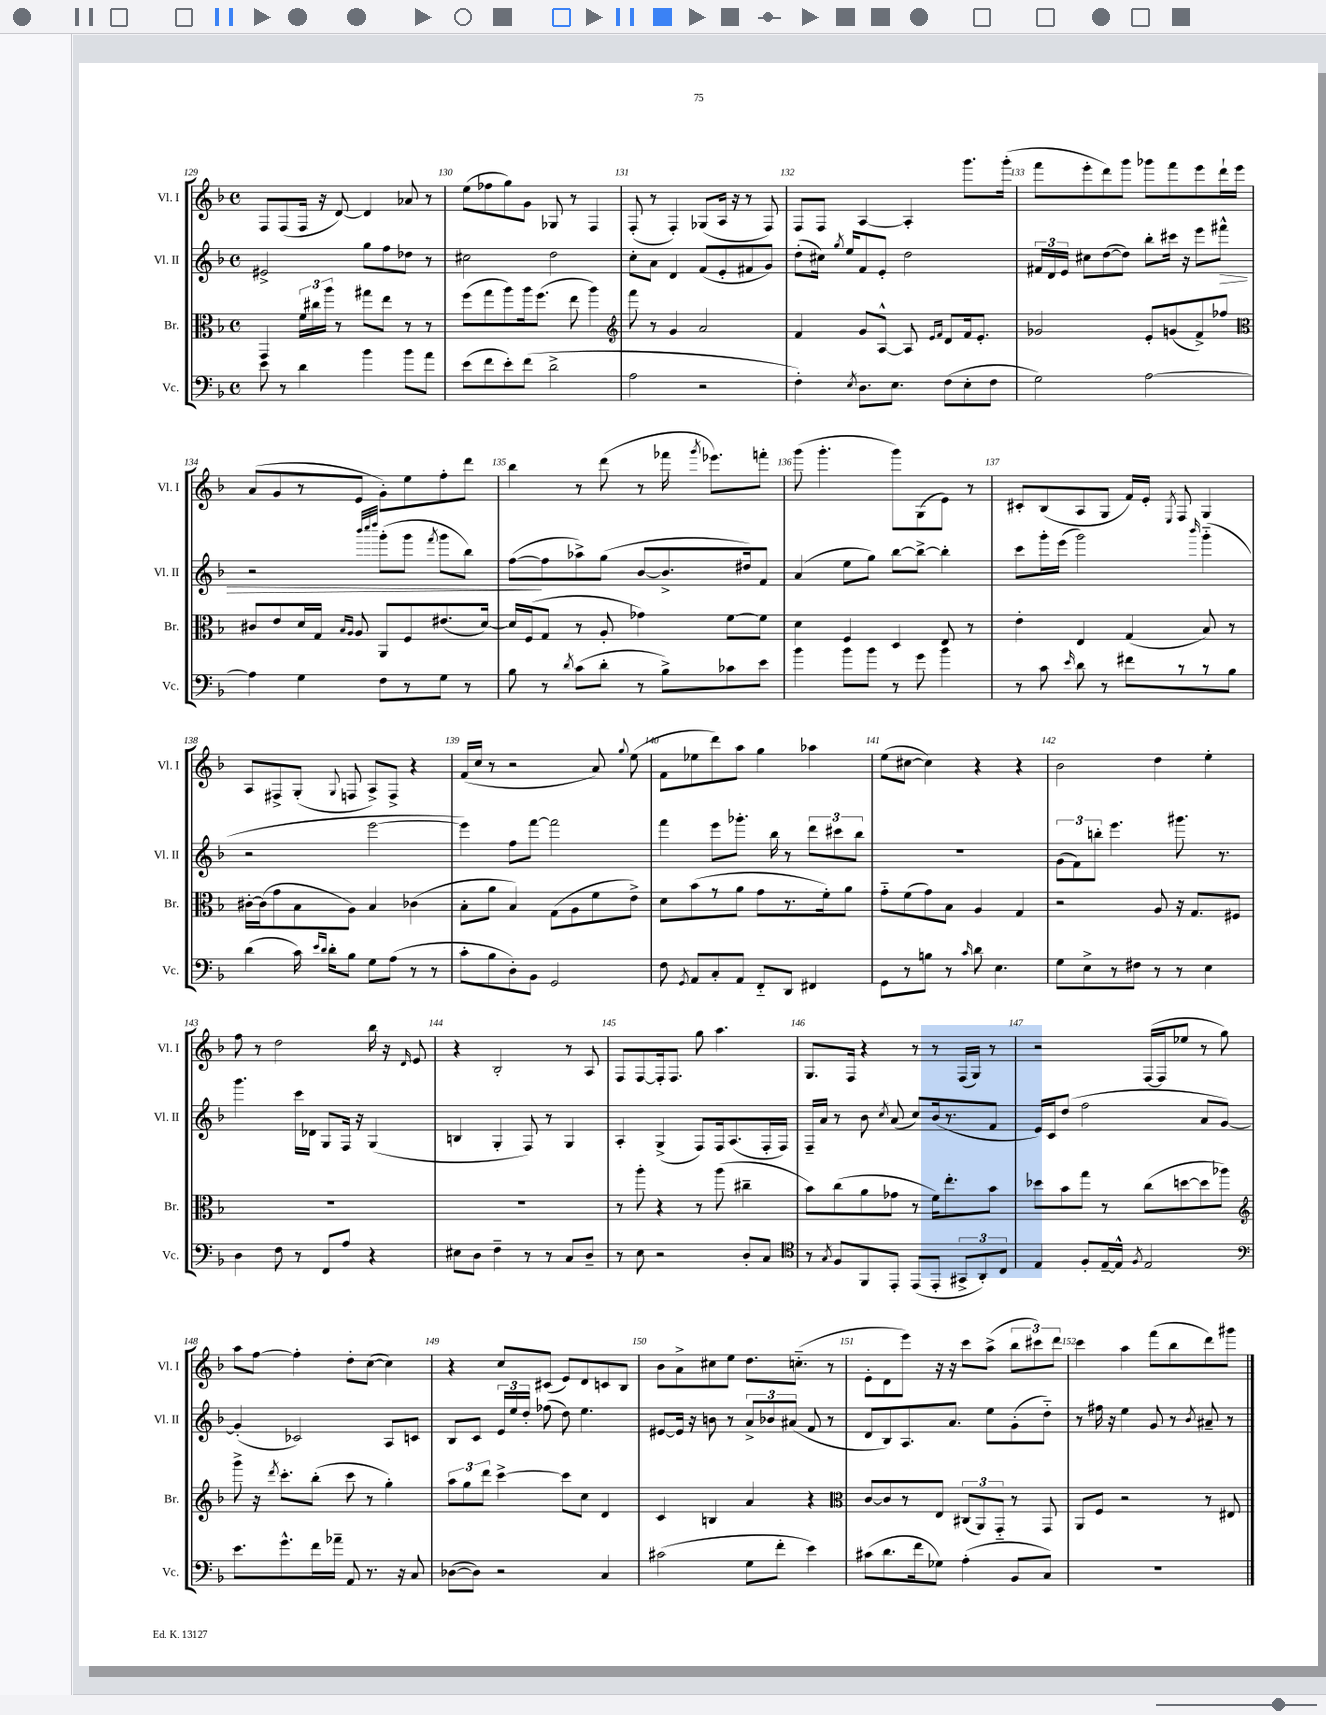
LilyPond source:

<<
\new StaffGroup <<
\new Staff = "s0" \with { instrumentName = "Vl. I" shortInstrumentName = "Vl. I" } {
    \clef treble \key f \major \defaultTimeSignature \time 4/4
    \autoBeamOff f8[ f8( f16] r16 d'8~) d'4 aes'8 r8 |
    e''8[( fes''8 g''8) g'8] ges8 r8 f4 |
    f8-.( r8 f4-.) ges8[( a16] r16 r8 f8) |
    f8[ f8] a4~ a4-. g'''8.[ g'''16]-.( |
    f'''8[ e'''8-. d'''8) g'''8] ges'''8[ f'''8 e'''8 d'''16-! e'''16] |
    a'8[( g'8 r8 e'8] g'8[-.) e''8 f''8-. d'''8] |
    bes''4 r8 d'''8( r8 fes'''16 \acciaccatura { g'''8 } ees'''8.[) f'''8]-. |
    g'''8( g'''4.-. g'''8[) g8( e'8]) r8 |
    cis'8[-. bes8( a8 g8] f'16[) e'16]-. \acciaccatura { e8 } f8 g4 |
    a8[ fis8-> g8]-.( \appoggiatura { g8 } f8 a8[->) f8]-> r4 |
    f'16[( c''16] r8 r2 a'8) \appoggiatura { g''8 } e''8( |
    f'8[ ees''8 d'''8) a''8] g''4 aes''4 |
    e''8[( cis''8]~ cis''4) r4 r4 |
    bes'2 d''4 e''4-. |
    f''8 r8 d''2 bes''16 r16 \grace { d'16 } e'8 |
    r4 bes2-. r8 a8 |
    f8[ f8~ f16-. f8.] g''8 a''4. |
    g8.[ f16] r4 r8 r8 f16[( g16]) r8 |
    r2 f16[~( f16 ees''8] r8 g''8) |
    a''8[ f''8]~ f''4-. d''8[-. c''8]~( c''4) |
    r4 c''8[ cis'8]( e'8[) d'8 c'8 bes8] |
    bes'8[ a'8-> cis''8 e''8] d''8.[ c''8.]-_( r8 |
    e'8[-. d'8 e'''8]) r16 r16 c'''8[ a''8]->( \tuplet 3/2 { bes''8[ cis'''8) d'''8] } |
    c'''4 a''4 f'''8[( bes''8 d'''8) gis'''8] \bar "|." |
}
\new Staff = "s1" \with { instrumentName = "Vl. II" shortInstrumentName = "Vl. II" } {
    \clef treble \key f \major \defaultTimeSignature \time 4/4
    \autoBeamOff eis'2-> g''8[ f''8 des''8] r8 |
    cis''2 d''2 |
    c''8[-. a'8] d'4 f'8[( e'8-. fis'8 g'8]) |
    d''8[-.( cis''16]) \acciaccatura { g''8 } e''16[ f'8 e'8]-. d''2 |
    \tuplet 3/2 { fis'16[ d'16 e'16] } cis''8[ d''8~( d''8]) bes''8[-. cis'''16] r16 e'''8[ fis'''8]-^\> |
    r2 \grace { bes'''32[ c''''32 d''''32] } g'''8[-.( g'''8] \acciaccatura { f'''8 } g'''8[ bes''8]) |
    f''8[~\!( f''8 aes''8->) g''8]( bes'8[~ bes'8.-> dis''16) f'8] |
    a'4( e''8[ g''8]) bes''8[~ bes''8]~-> bes''4-. |
    c'''8[ g'''16-. e'''16]( g'''2) \grace { bes'''16 } g'''4-_( |
    r2 e'''2~ |
    e'''4) f''8[ f'''8]~ f'''2 |
    f'''4 e'''8[ ges'''8.]-. bes''16 r8 \tuplet 3/2 { d'''8[ cis'''8 bes''8] } |
    R1 |
    \tuplet 3/2 { g'8[( f'8) b''8]-. } e'''4. gis'''8. r8. |
    g'''4. c'''16[ des'16] g8[ f16] r16 g4( |
    b4 g4-. f8) r8 g4 |
    a4-. g4->( f8[) f16 a8.( f16-. f16]) |
    f16[-- a'16] r8 bes'8 \acciaccatura { c''8 } a'8( c''8[) bes'16( r8. f'8] |
    e'16[) c'16 d''8]( f''2 a'8[ g'8]~) |
    g'4-.( ces'2) a8[ c'8] |
    bes8[ c'8] \tuplet 3/2 { e'16[ e''16 d''16]-. } fes''8( d''8) e''4. |
    eis'8[~ eis'16] r16 b'8 r8 \tuplet 3/2 { a'8[-> bes'8 ais'8]( } f'8 r8 |
    d'8[ bes8) a8. a'8.] e''8[ g'8-.( d''8]-_) |
    r8 fis''16 r16 e''4 g'8 r8 \acciaccatura { bes'8 } ais'8-- r8 \bar "|." |
}
\new Staff = "s2" \with { instrumentName = "Br." shortInstrumentName = "Br." } {
    \clef alto \key f \major \defaultTimeSignature \time 4/4
    \autoBeamOff g,4 \tuplet 3/2 { f'16[ cis''16 a''16] } r8 gis''8[ e''8] r8 r8 |
    f''8[( g''8 a''8) a''16 f''8.]( e''8 a''4) |
    \clef treble f'''8 r8 g'4 a'2 |
    f'4 g'8[ a8]~-^ a8 \grace { e'16[ f'16] } d'8[ f'16 e'8.]-. |
    ges'2 e'8[-. g'8( f'8->) fes''8] |
    \clef alto cis'8[ e'8 d'16 g16] \grace { bes16[ a16] } a8 a,8[ f8 eis'8.( d'16]~) |
    d'16[ f16( g8] r8 a8-. ges'4) f'8[~ f'8] |
    d'4 f4 d4 e8 r8 |
    e'4-. e4 g4( bes8) r8 |
    cis'16[~-. cis'16( g'8 bes8 a8]) bes4 ces'4( |
    bes8[-. a'8] bes4) g8[( a8 f'8 e'8]->) |
    d'8[ bes'8( r8 a'8] g'8[ r8. f'16-.) a'8] |
    g'8[-_ f'8( g'8) bes8] a4 g4 |
    r2 a8 r16 g8.[ fis8] |
    R1 |
    R1 |
    r8 a''8-. r4 r8 a''8( cis''4-- |
    bes'8[) c''8( a'8 ges'8] r8 f'16[) e''8.-. bes'8] |
    des''8[ bes'8 g''8] r8 c''8[( d''8~ d''8 aes''8]) |
    \clef treble g'''8-> r16 \acciaccatura { d'''8 } c'''8.[-. bes''8]-.( c'''8 r8 g''4-.) |
    \tuplet 3/2 { a''8[ g''8 d'''8] } c'''4~-> c'''8[ c''8] d'4 |
    c'4 b4 a'4 r4 |
    \clef alto c'8[~ c'8 r8 e8] \tuplet 3/2 { cis8[( a,8) g,8]-_ } r8 g,8 |
    a,8[ f8] r2 r8 eis8 \bar "|." |
}
\new Staff = "s3" \with { instrumentName = "Vc." shortInstrumentName = "Vc." } {
    \clef bass \key f \major \defaultTimeSignature \time 4/4
    \autoBeamOff e'8 r8 d'4 bes'4 bes'8[ a'8] |
    e'8[( f'8 e'8-.) f'8]( d'2-> |
    a2 r2 |
    f4-.) \acciaccatura { e8 } d8.[ e8.] f8[( e8-. f8] |
    g2) a2~ |
    a4 g4 f8[ r8 g8] r8 |
    bes8 r8 \acciaccatura { d'8 } c'8[( d'8]-. r8 bes8[->) ces'8 e'8] |
    bes'4 bes'8[ bes'8] r8 g'8 bes'4 |
    r8 c'8 \grace { e'16 } d'8 r8 fis'8[ r8 r8 bes8] |
    d'4( c'16) \grace { e'16[ d'16] } d'16[-. bes8] g8[ a8]( r8 r8 |
    c'8[-. bes8 d8-.) bes,8] g,2 |
    f8 \acciaccatura { g,8 } a,8[ c8-. a,8] f,8[-_ d,8] fis,4 |
    g,8[ r8 b8] r8 \grace { c'16 } d'8 e4. |
    g8[ e8-> r8 fis8] r8 r8 e4 |
    d4 f8 r8 f,8[ a8] r4 |
    eis8[ d8] f4-- r8 r8 c8[ d8]-- |
    r8 e8 r2 d8[-. c8] |
    \clef tenor r8 \acciaccatura { g8 } f8[ f,8 e,8]-. e,8[( e,8]-. \tuplet 3/2 { gis,8[-> a,8-.) c8] } |
    e4 f8[-. e16~-- e16]-^ \acciaccatura { f8 } e2 |
    \clef bass e'8.[ g'8.-^ f'16 aes'16]-- a,8 r8. r16 c8 |
    des8[~( des8]) r2 c4 |
    cis'2( g8[ f'8]-. e'4) |
    cis'8[( d'8. f'16 ges8]) a4-.( bes,8[ c8]) |
    R1 \bar "|." |
}
>>
>>
\layout { \context { \Score currentBarNumber = #129 \override BarNumber.break-visibility = ##(#f #t #t) barNumberVisibility = #all-bar-numbers-visible } }
